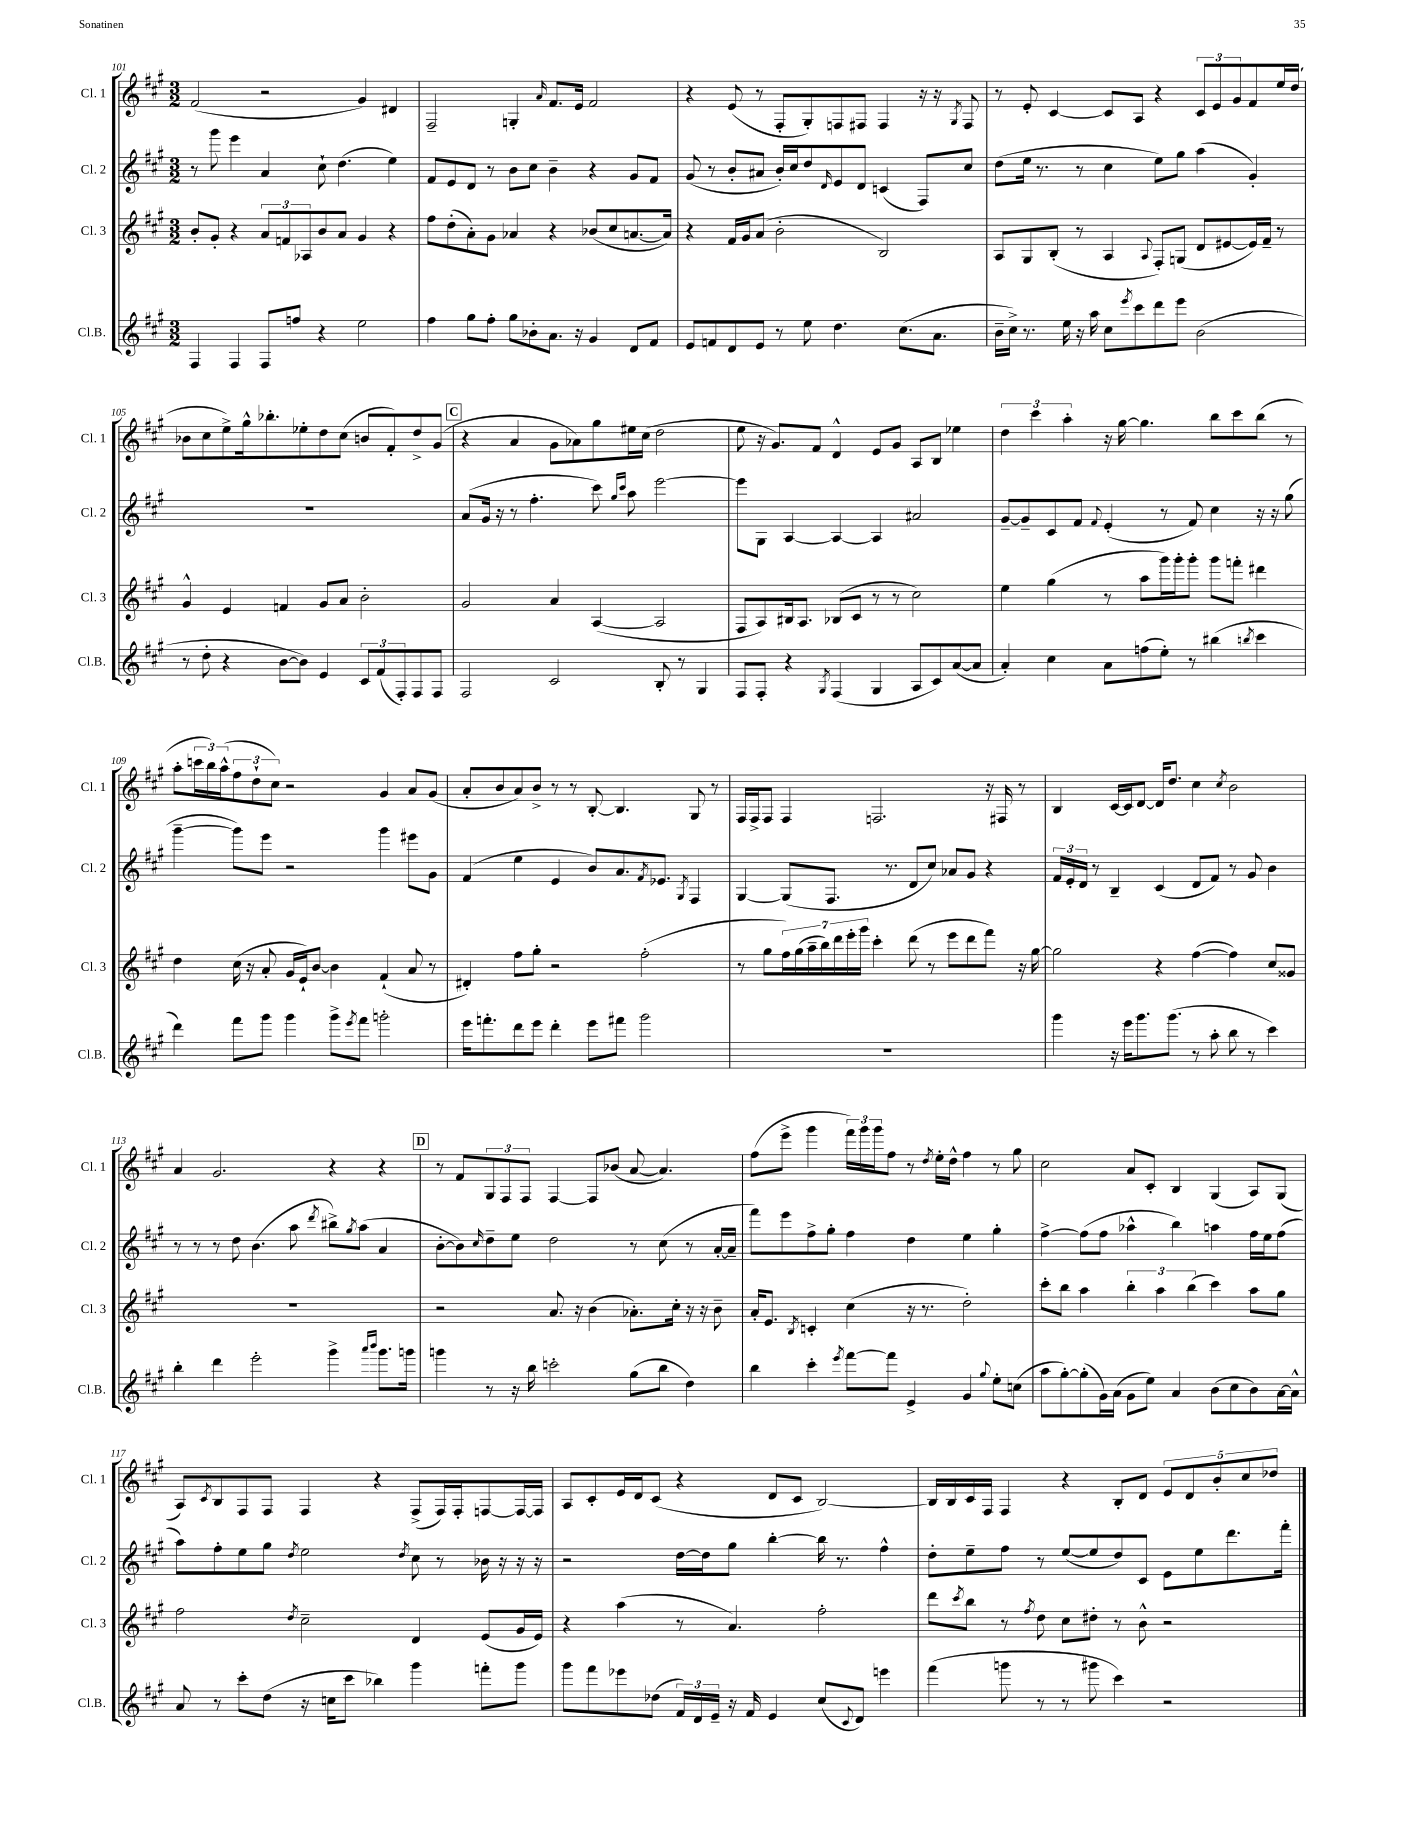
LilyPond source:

<<
\new StaffGroup <<
\new Staff = "s0" \with { instrumentName = "Cl. 1" shortInstrumentName = "Cl. 1" } {
    \clef treble \key a \major \numericTimeSignature \time 3/2
    fis'2( r2 gis'4) dis'4 |
    fis2-- g4-. \grace { a'16 } fis'8. e'16 fis'2 |
    r4 e'8( r8 fis8-. gis8-.) f8 fis8 fis4 r16 r16 \acciaccatura { gis8 } fis8 |
    r8 e'8-. cis'4~ cis'8 a8 r4 \tuplet 3/2 { cis'8 e'8 gis'8 } fis'8 e''16 d''16( |
    bes'8 cis''8 e''8->) gis''16-^ bes''8.-. ees''8-. d''8 cis''8( b'8 fis'8-.) d''8-> gis'8( |
    \mark \markup { \box "C" } r4 a'4 gis'8 aes'8) gis''8 eis''16 cis''16( d''2 |
    e''8 r16 gis'8.) fis'8 d'4-^ e'8 gis'8 a8 b8 ees''4 |
    \tuplet 3/2 { d''4 cis'''4 a''4-. } r16 gis''16~ gis''4. b''8 cis'''8 b''8( r8 |
    a''8-. \tuplet 3/2 { c'''16 b''16) a''16-^( } \tuplet 3/2 { fis''8 d''8-! cis''8) } r2 gis'4 a'8 gis'8( |
    a'8-. b'8 a'8) b'8-> r8 r8 b8~-. b4. gis8 r8 |
    fis16 fis16-> fis8 fis4 f2. r16 fis16 r8 |
    b4 cis'16~ cis'16 d'8~ d'16 d''8. cis''4 \acciaccatura { cis''8 } b'2 |
    a'4 gis'2. r4 r4 |
    \mark \markup { \box "D" } r8 fis'8 \tuplet 3/2 { gis8 fis8 fis8 } fis4~ fis8 bes'8( a'8~ a'4.) |
    fis''8( e'''8-> gis'''4 \tuplet 3/2 { fis'''16) gis'''16 gis'''16 } fis''8 r8 \acciaccatura { d''8 } e''16-. d''16-^ fis''4 r8 gis''8 |
    cis''2 a'8 cis'8-. b4 gis4( a8) gis8( |
    a8) \acciaccatura { cis'8 } b8 fis8 fis8 fis4 r4 fis8->( fis16) fis16-. f8~ f16~ f16 |
    a8 cis'8-. e'16 d'16 cis'8( r4 d'8 cis'8 b2~) |
    b16 b16 cis'16 fis16 fis4 r4 b8-. d'8 \tuplet 5/4 { e'8 d'8 b'8-. cis''8 des''8 } \bar "|." |
}
\new Staff = "s1" \with { instrumentName = "Cl. 2" shortInstrumentName = "Cl. 2" } {
    \clef treble \key a \major \numericTimeSignature \time 3/2
    r8 gis'''8 e'''4 a'4 cis''8-! d''4.( e''4) |
    fis'8 e'8 d'8 r8 b'8 cis''8 b'4-- r4 gis'8 fis'8 |
    gis'8( r8 b'8-. ais'8 b'16-.) cis''16 d''8 \grace { d'16 } e'8 d'8 c'4( fis8) cis''8 |
    d''8( e''16 r8. r8 cis''4 e''8) gis''8 a''4( gis'4-.) |
    R1. |
    \mark \markup { \box "C" } a'8( gis'16 r16 r8 fis''4.-. cis'''8) \grace { gis''16 cis'''16 } a''8 e'''2~ |
    e'''8 gis8 a4~ a4~ a4 ais'2 |
    gis'8~-- gis'8-- cis'8 fis'8 \appoggiatura { fis'8 } e'4-.( r8 fis'8) cis''4 r16 r16 gis''8( |
    gis'''4~-- gis'''8) e'''8 r2 gis'''4 eis'''8 gis'8 |
    fis'4( e''4 e'4 b'8) a'8. \acciaccatura { fis'8 } ees'8. \acciaccatura { gis8 } fis4 |
    gis4~ gis8( fis8. r8. d'8 cis''8) aes'8 gis'8 r4 |
    \tuplet 3/2 { fis'16 e'16-. d'16 } r8 b4-- cis'4( d'8 fis'8) r8 gis'8 b'4 |
    r8 r8 r8 d''8 b'4.( a''8 \acciaccatura { d'''8 } bis''8->) \acciaccatura { gis''8 } a''8( a'4 |
    \mark \markup { \box "D" } b'8~-. b'8) \grace { cis''16 } d''8-- e''8 d''2 r8 cis''8( r8 a'16~-. a'16-- |
    fis'''8) e'''8 fis''8-> gis''8-. fis''4 d''4 e''4 gis''4-. |
    fis''4~-> fis''8( fis''8 aes''4-^ b''4) a''4 fis''16 e''16 fis''8( |
    a''8) fis''8-. e''8 gis''8 \acciaccatura { d''8 } e''2 \acciaccatura { d''8 } cis''8 r8 bes'16 r16 r16 r16 |
    r2 d''16~ d''16 gis''8 b''4~-. b''16 r8. fis''4-^ |
    d''8-. e''8-- fis''8 r8 e''8~( e''8 d''8) cis'8 e'8 e''8 d'''8. fis'''16-. \bar "|." |
}
\new Staff = "s2" \with { instrumentName = "Cl. 3" shortInstrumentName = "Cl. 3" } {
    \clef treble \key a \major \numericTimeSignature \time 3/2
    b'8-. gis'8-. r4 \tuplet 3/2 { a'8 f'8 aes8 } b'8 a'8 gis'4 r4 |
    fis''8 d''8-.( a'8-.) gis'8 aes'4 r4 bes'8( cis''8 a'8.~ a'16) |
    r4 fis'16 gis'16 a'8( b'2-. b2) |
    a8 gis8 b8-.( r8 a4 \appoggiatura { a8 } fis8-.) g8( d'8 eis'8~ eis'16) fis'16-- r8 |
    gis'4-^ e'4 f'4 gis'8 a'8 b'2-. |
    \mark \markup { \box "C" } gis'2 a'4 a4~( a2 |
    fis8 a8) bis16 a8. bes8( cis'8 r8 r8 cis''2) |
    e''4 gis''4( r8 a''8 gis'''16) gis'''16-. gis'''8-. gis'''8 f'''8-. dis'''4 |
    d''4 cis''16( r16 a'8-. gis'16 e'16-!) b'8~ b'4 fis'4-!( a'8 r8 |
    dis'4-.) fis''8 gis''8-. r2 fis''2-.( |
    r8 gis''8 \tuplet 7/4 { fis''16) gis''16( a''16-- b''16) d'''16 e'''16-. gis'''16 } cis'''4-. d'''8( r8 e'''8 d'''8 fis'''8) r16 gis''16~ |
    gis''2 r4 fis''4~( fis''4) cis''8 gisis'8 |
    R1. |
    \mark \markup { \box "D" } r2 a'8. r16 b'4( aes'8.-.) cis''16-. r16 r16 b'8-- |
    a'16-. e'8. \acciaccatura { b8 } c'4-. cis''4( r16 r8. d''2-.) |
    cis'''8-. b''8 a''4 \tuplet 3/2 { b''4-. a''4 b''4( } cis'''4) a''8 gis''8 |
    fis''2 \acciaccatura { d''8 } cis''2-- d'4 e'8( gis'16 e'16) |
    r4 a''4( r8 a'4.) fis''2-. |
    d'''8 \acciaccatura { cis'''8 } b''8 r8 \acciaccatura { fis''8 } d''8 cis''8 dis''8-. r8 b'8-^ r2 \bar "|." |
}
\new Staff = "s3" \with { instrumentName = "Cl.B." shortInstrumentName = "Cl.B." } {
    \clef treble \key a \major \numericTimeSignature \time 3/2
    fis4 fis4 fis8 f''8 r4 e''2 |
    fis''4 gis''8 fis''8-. gis''8 bes'8-. a'8. r16 gis'4 d'8 fis'8 |
    e'8 f'8 d'8 e'8 r8 e''8 d''4. cis''8.( a'8. |
    b'16-- cis''16->) r8. e''16 r16 a''16 cis''8 \acciaccatura { e'''8 } cis'''8 d'''8 e'''8 b'2( |
    r8 d''8-. r4 b'8~ b'8) e'4 \tuplet 3/2 { cis'8 fis'8( fis8-.) } fis8 fis8 |
    \mark \markup { \box "C" } fis2 cis'2 b8-. r8 gis4 |
    fis8 fis8-. r4 \acciaccatura { gis8 } fis4( gis4 a8 cis'8) a'8~( a'8 |
    a'4-.) cis''4 a'8 f''8( e''8-.) r8 bis''4( \acciaccatura { b''8 } cis'''4 |
    d'''4) fis'''8 gis'''8 gis'''4 gis'''8-> \acciaccatura { e'''8 } fis'''8 g'''2-. |
    e'''16 f'''8.-. d'''8 e'''8 d'''4-. e'''8 fis'''8 gis'''2 |
    R1. |
    gis'''4 r16 e'''16 gis'''8. gis'''8.( r8 a''8-. b''8 r8 cis'''4) |
    b''4-. d'''4 e'''2-. gis'''4-> \grace { a'''16 b'''16 } gis'''8. g'''16 |
    \mark \markup { \box "D" } g'''4 r8 r16 b''16 c'''2-. gis''8( b''8 d''4) |
    b''4 cis'''4-. \acciaccatura { e'''8 } fis'''8~ fis'''8 e'4-> gis'4 \appoggiatura { gis''8 } e''8-. c''8( |
    a''8 gis''8~-.) gis''8-.( gis'16) a'16( gis'8 e''8) a'4 b'8( cis''8 b'8) a'16~ a'16-^ |
    a'8 r8 cis'''8-. d''8( r16 c''16 cis'''8 bes''4) gis'''4 f'''8-. gis'''8 |
    gis'''8 fis'''8 ees'''8 des''8( \tuplet 3/2 { fis'16) d'16 e'16-- } r16 fis'16 e'4 cis''8( \appoggiatura { cis'8 } d'8) e'''4 |
    fis'''4( g'''8 r8 r8 gis'''8 cis'''4) r2 \bar "|." |
}
>>
>>
\layout { \context { \Score currentBarNumber = #101 } }
